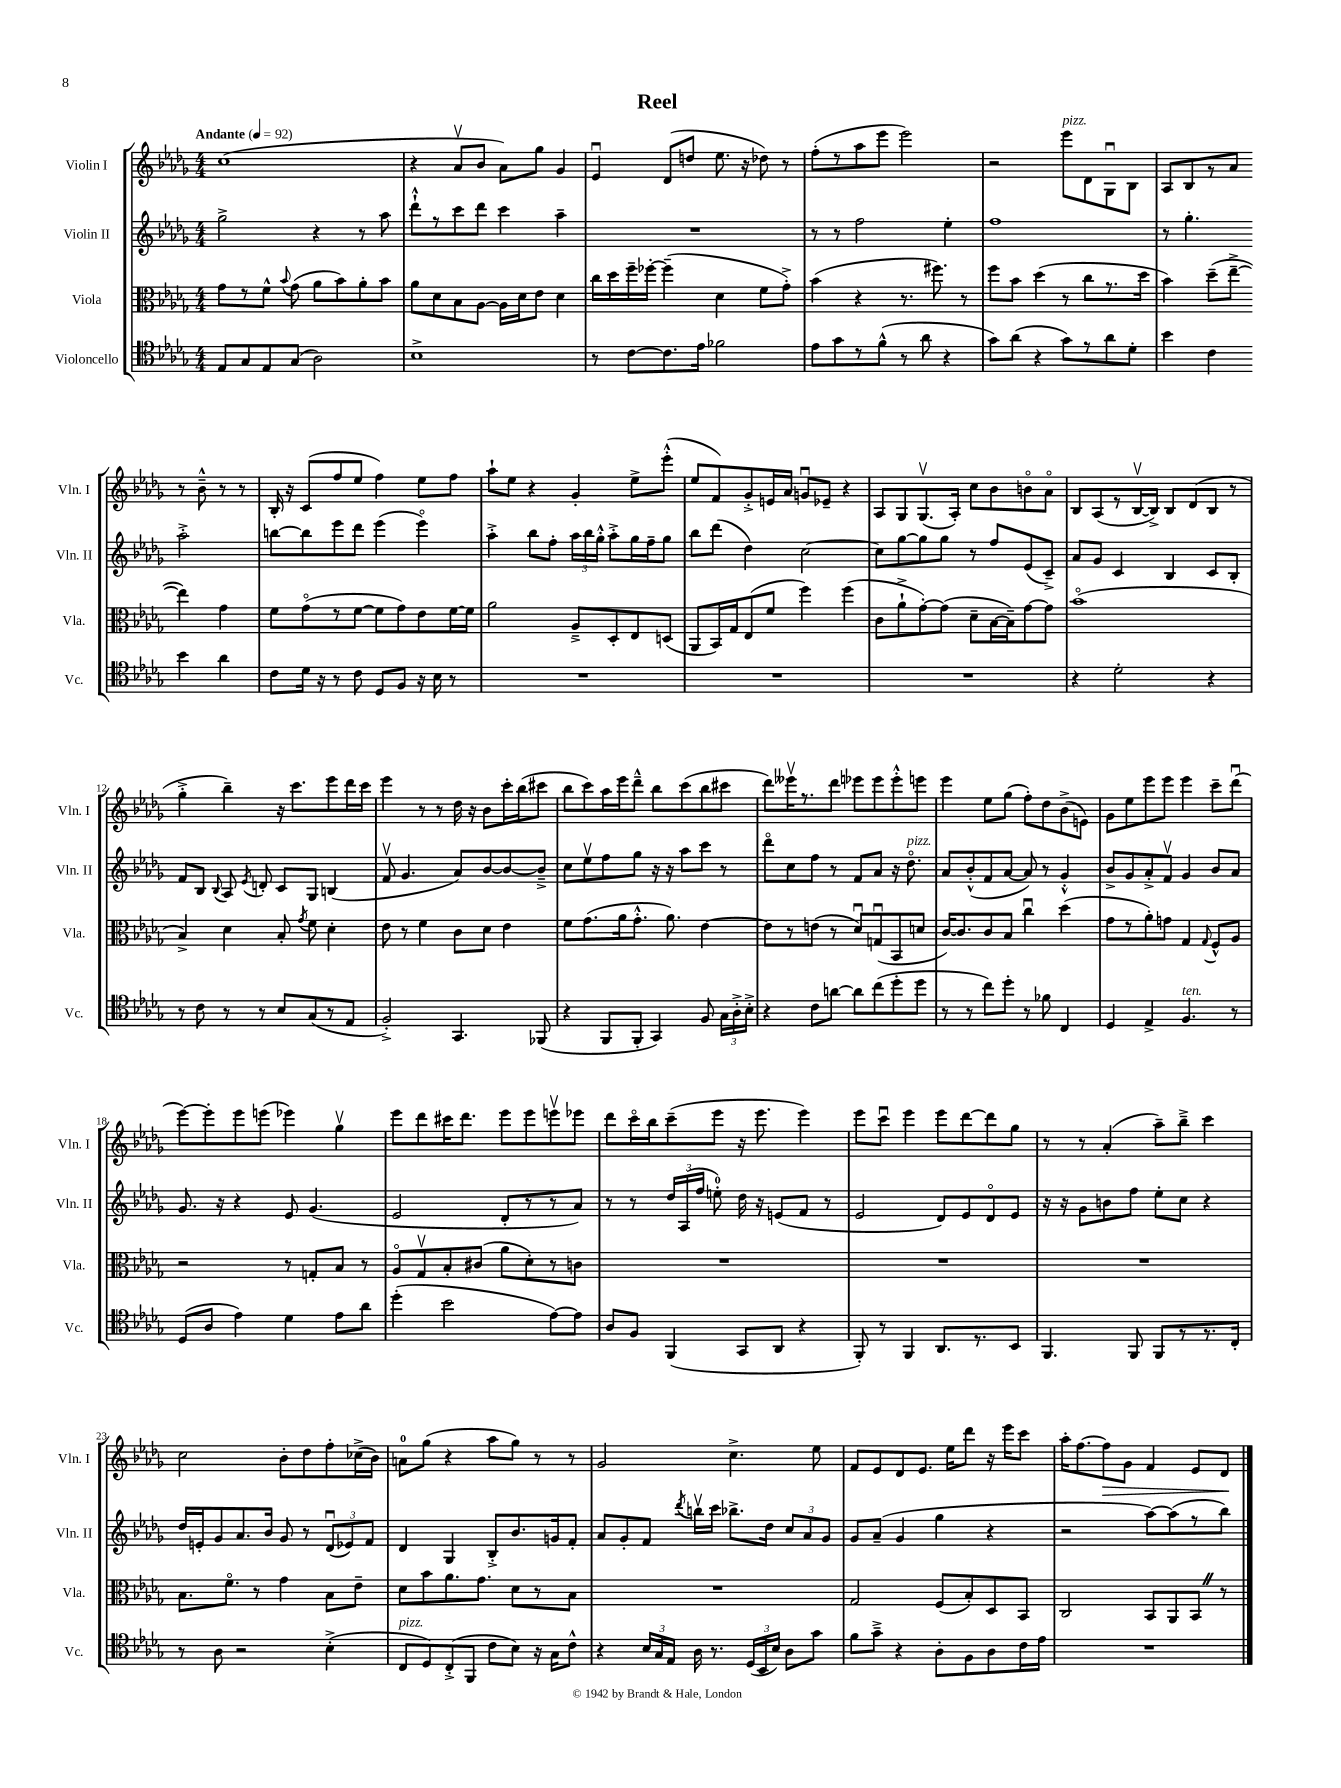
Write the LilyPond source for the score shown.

\header { title = "Reel" }
<<
\new StaffGroup <<
\new Staff = "s0" \with { instrumentName = "Violin I" shortInstrumentName = "Vln. I" } {
    \clef treble \key des \major \numericTimeSignature \time 4/4 \tempo "Andante" 4 = 92
    \autoBeamOff c''1( |
    r4 aes'8[\upbow bes'8] aes'8[) ges''8] ges'4 |
    ees'4\downbow des'8[( d''8] ees''8. r16 des''8) r8 |
    f''8[-.( r8 aes''8 ees'''8] ees'''2) |
    r2 ees'''8[^\markup { \italic "pizz." } des'8 ges8\downbow bes8] |
    aes8[ bes8 r8 aes'8] r8 bes'8---^ r8 r8 |
    bes16-. r16 c'8[( f''8 ees''8] f''4) ees''8[ f''8] |
    aes''8[-! ees''8] r4 ges'4-. ees''8[-> ees'''8]-.-^( |
    ees''8[ f'8) ges'8-.-> e'16 aes'16] g'8[\downbow ees'8]-- r4 |
    aes8[ ges8 ges8.\upbow( aes16]-.) c''8[ bes'8 b'8\flageolet aes'8]\flageolet |
    bes8[ aes8( r8 bes16~\upbow bes16]->) bes8[ des'8( bes8] r8 |
    ges''4-.-> bes''4--) r16 c'''8.[ ees'''8 des'''16 c'''16] |
    ees'''4 r8 r8 des''16 r16 bes'8[ c'''16-. bes''16( cis'''8] |
    bes''8[ c'''8) aes''16 ees'''16 des'''8]---^ bes''8[ c'''8( bes''8 cis'''8] |
    des'''8[) eeses'''16\upbow r8. des'''8] ees'''8[ ees'''8 ees'''8-.-^ e'''8] |
    ees'''4 ees''8[ ges''8]( f''8[-.) des''8 bes'8->( e'8]) |
    ges'8[ ees''8 ees'''8 ees'''8] ees'''4 c'''8[-- des'''8]\downbow( |
    ees'''8[~) ees'''8-. ees'''8 e'''8]( ees'''4) ges''4\upbow |
    ees'''8[ des'''8 cis'''16 des'''8.] ees'''8[ ees'''8 e'''8\upbow ees'''8] |
    des'''8[ c'''16\flageolet bes''16 c'''8--( ees'''8] r16 ees'''8. ees'''4) |
    ees'''8[ c'''8]\downbow ees'''4 ees'''8[ des'''8~ des'''8 ges''8] |
    r8 r8 aes'4-.( aes''8[--) bes''8]---> c'''4 |
    c''2 bes'8[-. des''8 f''8-. ces''16->( bes'16]) |
    a'8[-0 ges''8]( r4 aes''8[ ges''8]) r8 r8 |
    ges'2 c''4.-> ees''8 |
    f'8[ ees'8 des'8 ees'8.] ees''16[ des'''8] r16 ees'''16[ c'''8] |
    aes''16[-. f''8.~ f''8\> ges'8] f'4 ees'8[ des'8]\! \bar "|." |
}
\new Staff = "s1" \with { instrumentName = "Violin II" shortInstrumentName = "Vln. II" } {
    \clef treble \key des \major \numericTimeSignature \time 4/4
    \autoBeamOff ges''2-> r4 r8 aes''8 |
    des'''8[-!-^ r8 c'''8 des'''8] c'''4 aes''4-- |
    R1 |
    r8 r8 f''2 ees''4-. |
    f''1 |
    r8 ges''4.-. aes''2-.-> |
    b''8[~ b''8 ees'''8 des'''8] ees'''4( ees'''4\flageolet) |
    aes''4-.-> bes''8[ f''8]-. \tuplet 3/2 { aes''16[ bes''16 ges''16]-.-^ } aes''8[-.-> ges''16 f''16-- ges''8] |
    bes''8[ des'''8]( des''4) c''2~ |
    c''8[ ges''8~ ges''8 ges''8] r8 f''8[ ees'8( c'8]--->) |
    aes'8[ ges'8] c'4 bes4 c'8[ bes8]-. |
    f'8[ bes8] \appoggiatura { bes8 } aes8 \acciaccatura { ees'8 } d'8-. c'8[ ges8] b4( |
    f'8\upbow ges'4. aes'8[) bes'8~ bes'8~ bes'8]---> |
    c''8[ ees''8\upbow f''8 ges''8] r16 r16 aes''8[ c'''8] r8 |
    des'''8[\flageolet c''8 f''8] r8 f'8[ aes'8] r16 des''8.\flageolet^\markup { \italic "pizz." } |
    aes'8[ bes'8-.-^( f'8 aes'8]~ aes'8) r8 ges'4-.-^ |
    bes'8[-> ges'8 aes'8-.-> f'8]\upbow ges'4 bes'8[ aes'8] |
    ges'8. r16 r4 ees'8 ges'4.( |
    ees'2 des'8[-. r8 r8 aes'8]) |
    r8 r8 \tuplet 3/2 { des''16[ aes16( f''16] } e''8-0-.) des''16 r16 e'8[( f'8] r8 |
    ees'2 des'8[) ees'8 des'8\flageolet ees'8] |
    r16 r16 ges'8[ b'8 f''8] ees''8[-. c''8] r4 |
    des''16[ e'16-. ges'8 aes'8. bes'16] ges'8 r8 \tuplet 3/2 { des'8[\downbow( ees'8) f'8] } |
    des'4 ges4 bes8[-.-> bes'8. g'16 f'8]-. |
    aes'8[ ges'8-. f'8] \acciaccatura { des'''8 } b''16[\upbow c'''16] bes''8.[-> des''16] \tuplet 3/2 { c''8[ aes'8 ges'8] } |
    ges'8[ aes'8]--( ges'4 ges''4 r4 |
    r2 aes''8[~) aes''8( r8 bes''8]) \bar "|." |
}
\new Staff = "s2" \with { instrumentName = "Viola" shortInstrumentName = "Vla." } {
    \clef alto \key des \major \numericTimeSignature \time 4/4
    \autoBeamOff ges'8[ r8 f'8]-^ \appoggiatura { bes'8 } ges'8( aes'8[ bes'8) aes'8-. bes'8] |
    aes'8[ des'8 bes8 aes8]~ aes16[ des'16 ees'8] des'4 |
    c''16[ des''16 f''16-- fes''16]~-. fes''4--( des'4 f'8[ ges'8]-.->) |
    bes'4( r4 r8. fis''8.) r8 |
    f''8[ bes'8] des''4( r8 c''8[ r8. des''16] |
    bes'4) des''8[--( ees''8]~---> ees''4) ges'4 |
    f'8[ ges'8\flageolet( r8 f'8]~ f'8[ ges'8) ees'8 f'16~ f'16] |
    aes'2 aes8[---> des8-. ees8 d8]( |
    aes,8[ bes,16) ges16 ees8( f'8] f''4) f''4( |
    c'8[ aes'8-!-> ges'8~-.) ges'8]( des'8[-- bes16~ bes16--) ges'8~ ges'8] |
    bes'1\flageolet( |
    bes4->) des'4 bes8-. \acciaccatura { ges'8 } f'8 des'4-. |
    ees'8 r8 f'4 c'8[ des'8] ees'4 |
    f'8[ ges'8.( aes'16 ges'8.]-.-^ aes'8.) ees'4~ |
    ees'8[ r8 e'8]( r8 des'8[\downbow) g8\downbow( bes,8 d'8] |
    c'16[~) c'8. c'8 bes8] c''4\downbow des''4( |
    ges'8[ r8 aes'8-.) g'8] ges4 \appoggiatura { ges8 } f8[-^ aes8] |
    r2 r8 g8[-. bes8] r8 |
    aes8[\flageolet ges8\upbow bes8-. cis'8]( aes'8[ des'8-.) r8 c'8] |
    R1 |
    R1 |
    R1 |
    bes8.[ f'8.]\flageolet r8 ges'4 bes8[ ees'8]-- |
    des'8[ bes'8 aes'8. ges'8.] des'8[ r8 bes8] |
    R1 |
    ges2 f8[( bes8-.) des8 bes,8] |
    c2 bes,8[ aes,8 bes,8] \once \override BreathingSign.text = \markup { \musicglyph "scripts.caesura.straight" } \breathe r8 \bar "|." |
}
\new Staff = "s3" \with { instrumentName = "Violoncello" shortInstrumentName = "Vc." } {
    \clef tenor \key des \major \numericTimeSignature \time 4/4
    \autoBeamOff ees8[ ges8 ees8 ges8]( aes2) |
    bes1-> |
    r8 c'8[~ c'8. ees'16] fes'2 |
    ees'8[ ges'8 r8 f'8]-^( r8 aes'8 r4 |
    ges'8[) aes'8]( r4 ges'8[) r8 aes'8 des'8]-. |
    bes'4 c'4 bes'4 aes'4 |
    c'8[ des'16] r16 r8 c'8 des8[ f8] r16 bes16 r8 |
    R1 |
    R1 |
    R1 |
    r4 des'2-. r4 |
    r8 c'8 r8 r8 bes8[ ges8( r8 ees8] |
    f2-.->) ges,4. fes,8( |
    r4 f,8[ f,8]-. ges,4) f8 \tuplet 3/2 { ges16[ aes16-.-> bes16]-.-> } |
    r4 c'8[ a'8]~ a'8[ c''8( des''8-. des''8] |
    r8 r8 c''8[) des''8]-. r8 fes'8 c4 |
    des4 ees4-> f4.^\markup { \italic "ten." } r8 |
    des8[( aes8] ees'4) des'4 ees'8[ aes'8] |
    des''4-.( bes'2 ees'8[~) ees'8] |
    aes8[ f8] f,4( ges,8[ aes,8] r4 |
    f,8-.) r8 f,4 aes,8.[ r8. bes,8] |
    f,4. f,8 f,8[ r8 r8. c16]-. |
    r8 aes8 r2 bes4-.->( |
    c8[^\markup { \italic "pizz." } des8) c8-.->( f,8] c'8[ bes8]) r16 ges16[ c'8]-^ |
    r4 \tuplet 3/2 { bes16[ ges16 ees16] } aes16 r8. \tuplet 3/2 { des16[( bes,16 bes16]) } aes8[ ges'8] |
    f'8[ ges'8]---> r4 aes8[-. f8 aes8 c'16 ees'16] |
    R1 \bar "|." |
}
>>
>>
